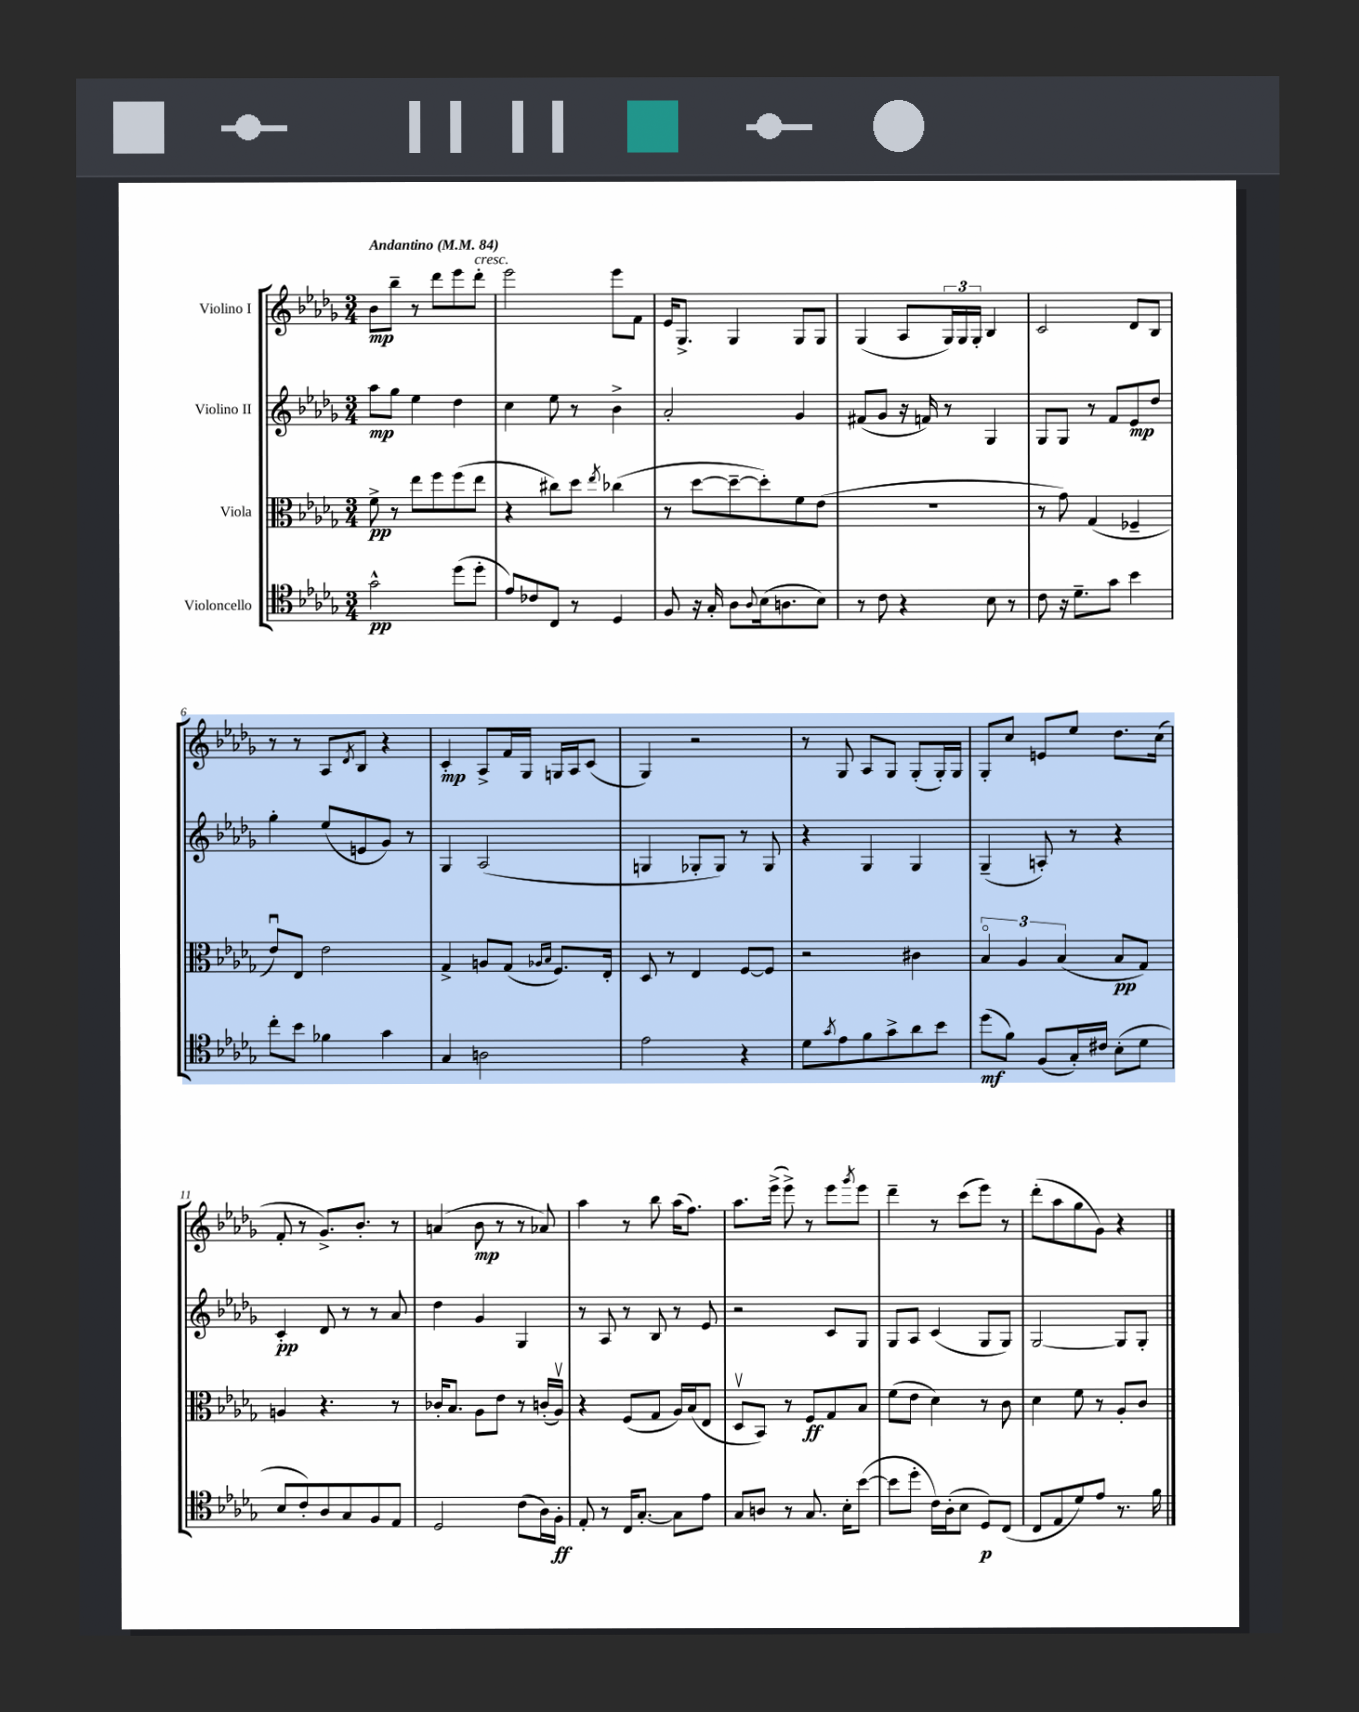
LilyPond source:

<<
\new StaffGroup <<
\new Staff = "s0" \with { instrumentName = "Violino I" } {
    \clef treble \key des \major \numericTimeSignature \time 3/4 \tempo "Andantino" 4 = 84
    bes'8\mp bes''8-- r8 des'''8 ees'''8 des'''8-.^\markup { \italic "cresc." } |
    ees'''2 ees'''8 f'8 |
    ees'16 ges8.-> ges4 ges8 ges8 |
    ges4( aes8 \tuplet 3/2 { ges16) ges16 ges16-. } bes4 |
    c'2 des'8 bes8 |
    r8 r8 aes8 \acciaccatura { des'8 } bes8 r4 |
    c'4-.\mp aes8-> f'16 ges16 g16 aes16 c'8( |
    ges4) r2 |
    r8 ges8 aes8 ges8 ges8-.( ges16-.) ges16 |
    ges8-. c''8 e'8 ees''8 des''8. c''16( |
    f'8-. r8 ges'8.->) bes'8.-. r8 |
    a'4( bes'8\mp r8 r8 aes'8) |
    aes''4 r8 bes''8 aes''16( f''8.) |
    aes''8. ees'''16->( ees'''8->) r8 ees'''8 \acciaccatura { ges'''8 } ees'''8 |
    des'''4-- r8 c'''8( ees'''8) r8 |
    des'''8-.( aes''8 ges''8 ges'8) r4 \bar "|." |
}
\new Staff = "s1" \with { instrumentName = "Violino II" } {
    \clef treble \key des \major \numericTimeSignature \time 3/4
    aes''8\mp ges''8 ees''4 des''4 |
    c''4 ees''8 r8 bes'4-> |
    aes'2-. ges'4 |
    fis'8( ges'8 r16 f'16) r8 ges4 |
    ges8 ges8 r8 f'8 ees'8\mp des''8 |
    ges''4-. ees''8( e'8 ges'8) r8 |
    ges4 aes2( |
    g4 ges8-. ges8) r8 ges8 |
    r4 ges4 ges4 |
    ges4--( a8-.) r8 r4 |
    c'4-.\pp des'8 r8 r8 aes'8 |
    des''4 ges'4 ges4 |
    r8 aes8 r8 bes8 r8 ees'8 |
    r2 c'8 ges8 |
    ges8 aes8 c'4( ges8 ges8) |
    ges2~ ges8 ges8-. \bar "|." |
}
\new Staff = "s2" \with { instrumentName = "Viola" } {
    \clef alto \key des \major \numericTimeSignature \time 3/4
    f'8->\pp r8 ees''8 f''8 f''8( ees''8 |
    r4 cis''8) des''8 \acciaccatura { ees''8 } ces''4( |
    r8 des''8~ des''8~-- des''8-.) f'8 ees'8( |
    R2. |
    r8 ges'8) ges4( fes4-- |
    ees'8\downbow) ees8 ees'2 |
    ges4-> a8 ges8( \grace { aes16 bes16 } f8.) ees16-. |
    des8 r8 ees4 f8~ f8 |
    r2 cis'4 |
    \tuplet 3/2 { bes4\flageolet aes4 bes4( } bes8\pp ges8) |
    a4 r4. r8 |
    ces'16-. bes8. aes8 ees'8 r8 c'16-.( aes16\upbow) |
    r4 f8( ges8 aes16) bes16( ees8 |
    des8\upbow bes,8) r8 f8\ff ges8 bes8 |
    f'8( ees'8 des'4) r8 c'8 |
    des'4 f'8 r8 aes8-. c'8 \bar "|." |
}
\new Staff = "s3" \with { instrumentName = "Violoncello" } {
    \clef tenor \key des \major \numericTimeSignature \time 3/4
    ges'2-^\pp des''8( des''8-. |
    ees'8) ces'8 c8 r8 des4 |
    f8 r16 ges16-. aes8 \appoggiatura { aes8 } bes16( a8. bes8) |
    r8 c'8 r4 bes8 r8 |
    c'8 r16 des'8.-- ges'8 bes'4 |
    c''8-. bes'8 fes'4 ges'4 |
    ges4 a2 |
    ees'2 r4 |
    des'8 \acciaccatura { ges'8 } ees'8 f'8 ges'8-> aes'8 bes'8 |
    des''8\mf( f'8) f8( ges16-.) cis'16 bes8-.( des'8 |
    bes8 c'8-.) aes8 ges8 f8 ees8 |
    des2 c'8( aes16) f16-.\ff |
    ees8-. r8 c16 ges8.~-. ges8 ees'8 |
    ges8 a8 r8 ges8. bes16-. bes'8~( |
    bes'8 des''8-. c'16) aes16-.( bes8 des8\p) c8( |
    c8 ees8 des'8) ees'8 r8. f'16 \bar "|." |
}
>>
>>
